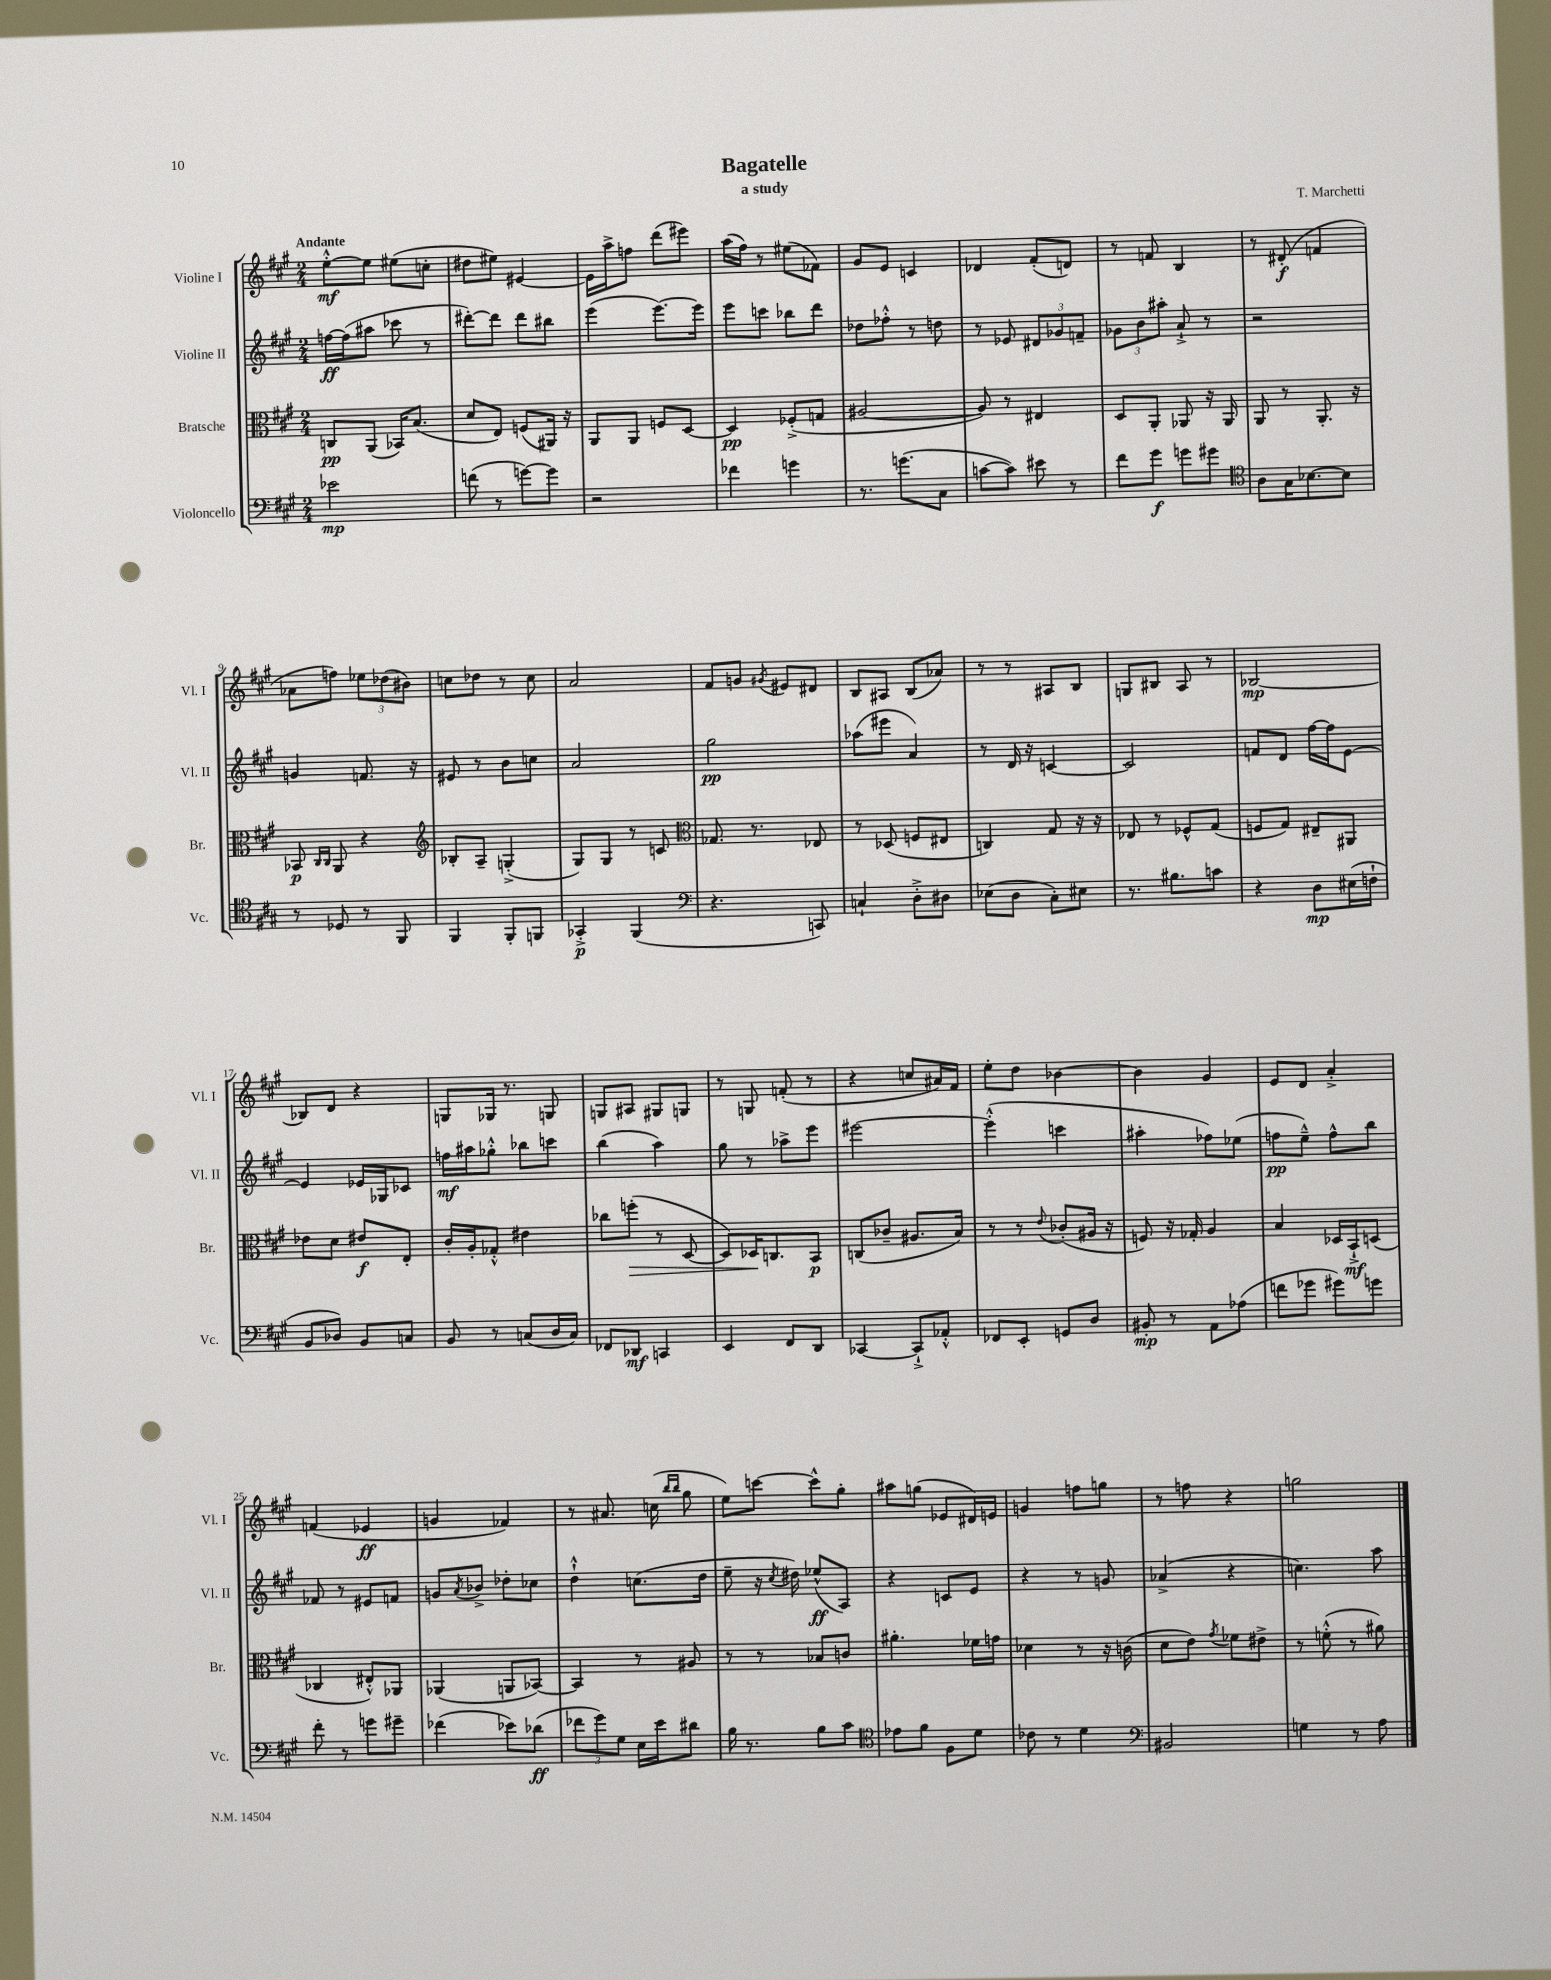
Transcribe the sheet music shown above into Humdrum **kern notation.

**kern	**kern	**kern	**kern
*staff4	*staff3	*staff2	*staff1
*clefF4	*clefC3	*clefG2	*clefG2
*k[f#c#g#]	*k[f#c#g#]	*k[f#c#g#]	*k[f#c#g#]
*M2/4	*M2/4	*M2/4	*M2/4
2e-\	8C/L	[16ff\LL	[8ee'^^\L
.	.	(16ff\]J	.
.	(8AA/J	8aa#\J	8ee\]J
.	16BB-/LK)	8ccc-\	(8ee#\L
.	(8.B/J	.	.
.	.	8r	8cc'\J
=	=	=	=
(8f\	8d/L	[8ddd#'\L)	8dd#\L
8r	8E/J)	8ddd#\]J	8ee#\J)
[8g\L)	(8F/L	8ddd#\L	[4e#/
8g\]J	16AA#/Jk)	8bb#\J	.
.	16r	.	.
=	=	=	=
2r	8AA/L	(4eee\	16e#\]LL
.	.	.	16aa^\J
.	8AA/J	.	8ff\J
.	8F/L	[8.eee\L)	(8ddd\L
.	[8D/J	.	8eee#\J)
.	.	16eee\]Jk	.
=	=	=	=
4f-\	4D/]	8eee\L	(16aa\LL
.	.	.	16ff#\JJ)
.	.	8ccc\J	8r
4g\	(8F-'^/L	8bb-\L	(8ee#\L
.	8G/J	8ddd\J	8f-\J)
=	=	=	=
8.r	[2A#/	8dd-\L	8g#/L
.	.	8ff-'^^\J	8e/J
(8.g\L	.	.	.
.	.	8r	4c/
8C#\J	.	8dd\	.
=	=	=	=
[8c\L	8A#/])	8r	4d-/
8c\]J)	8r	8e-/	.
8e#\	4E#/	12d#/L	(8f#'/L
.	.	12g-/	.
8r	.	.	8d/J)
.	.	12f~/J	.
=	=	=	=
8f#\L	8D/L	12g-\L	8r
.	.	12b\	.
8g#\J	8AA'/J	.	8f/
.	.	12aa#'\J	.
8g\L	8AA-/	8a`^/	4B/
8g#\J	16r	8r	.
.	16AA-/	.	.
=	=	=	=
*clefC4	*	*	*
8A\L	8AA/	2r	8r
16G#\K	8r	.	(8d#'/
[8.B-\	.	.	.
.	8.AA'/	.	4f/
8B-\]J	.	.	.
.	16r	.	.
=	=	=	=
8r	8BB-/	4g/	8a-\L
.	16qqC#/LL	.	.
.	16qqC#/JJ	.	.
8D-/	8AA/	.	8ff\J)
8r	4r	8.f/	12ee-\L
.	.	.	(12dd-\
8FF#/	.	.	.
.	.	.	12b#\J)
.	.	16r	.
=	=	=	=
*	*clefG2	*	*
4FF#/	8B-'/L	8e#/	8cc\L
.	8A~/J	8r	8dd-\J
8FF#'/L	(4G'^/	8b\L	8r
8FF/J	.	8cc\J	8cc\
=	=	=	=
4GG-'^/	8G#/L)	2a/	2a/
.	8G#/J	.	.
(4FF#/	8r	.	.
.	8c/	.	.
=	=	=	=
*clefF4	*clefC3	*	*
4.r	8.G-/	2gg#\	8f#/L
.	.	.	8g/J
.	8.r	.	.
.	.	.	8qg#/
.	.	.	8e#/L
8CC/)	8E-/	.	8d#/J
=	=	=	=
4C`/	8r	(8aa-\L	8B/L
.	(8D-/	8eee#\J	8A#/J
8D'^\L	8F/L	4a/)	(8B/L
8D#\J	8E#/J	.	8a-/J)
=	=	=	=
(8E-\L	4C/)	8r	8r
8D\J	.	16d/	8r
.	.	16r	.
8C#'\L)	8G#/	[4c/	8A#/L
8E#\J	16r	.	8B/J
.	16r	.	.
=	=	=	=
8.r	8E-/	2c/]	8G/L
.	8r	.	8B#/J
8.B#\L	.	.	.
.	8F-^^/L	.	8A/
8c\J	(8G#/J	.	8r
=	=	=	=
4r	8F/L	8f/L	[2B-/
.	8G#/J)	8d/J	.
8D\L	8E#~/L	[16ff#\LL	.
.	.	16ff#\]J	.
(16E#\L	8AA#/J	[8e\J	.
16F`\JJ	.	.	.
=	=	=	=
8BB/L	8e-\L	4e/]	8B-/]L
8D-/J)	8d\J	.	8d/J
8BB/L	8e#/L	16e-/LL	4r
.	.	16G-/J	.
8C/J	8E'/J	8c-/J	.
=	=	=	=
8BB/	16c#'/LL	16ff\LL	8G/L
.	16A'/J	16aa#\J	.
8r	8G-'^^/J	8gg-'^^\J	16G-/Jk
.	.	.	8.r
(8C/L	4e#\	8bb-\L	.
16D/L	.	8ccc\J	8G/
16C/JJ)	.	.	.
=	=	=	=
8FF-/L	8cc-\L	(4bb\	8G/L
8DD-/J	(8ff'\J	.	8A#/J
4CC/	8r	4aa\)	8G#/L
.	[8D/	.	8G/J
=	=	=	=
4EE/	8D/]L)	8gg#\	8r
.	16D-/K	8r	8G/
.	8.C/	.	.
8FF#/L	.	8aa-^\L	(8f'/
8DD/J	8BB/J	8eee\J	8r
=	=	=	=
[4CC-/	(8C/L	[2eee#\	4r
.	8c-~/J	.	.
8CC-`^/]L	8.A#/L	.	8cc/L
8AA-'^^/J	.	.	16a#/L)
.	16B/Jk)	.	16f#/JJ
=	=	=	=
8FF-/L	8r	(4eee#'^^\]	8ee'\L
8EE'/J	8r	.	8dd\J
.	8qqe/	.	.
8GG/L	(8c-'/L	4ccc\	[4b-\
8D/J	16A#/Jk	.	.
.	16r	.	.
=	=	=	=
8BB#'/	8F/)	4aa#'\	4b-\]
8r	16r	.	.
.	16G-'/	.	.
8AA\L	4A/	8ff-\L)	4g#/
(8A-\J	.	(8ee-\J	.
=	=	=	=
8f\L	4B/	8ff\L	8e/L
8g-\J	.	8ee~^^\J)	8d/J
8g#\L)	16D-/LL	8ff^^\L	4a'^/
.	16BB`^/J	.	.
8g\J	(8D/J	8bb\J	.
=	=	=	=
8f#'\	4C-/	8f-/	(4f/
8r	.	8r	.
8g\L	8E#'^^/L)	8e#/L	4e-/
8g#~\J	8AA-/J	8f/J	.
=	=	=	=
(4f-\	(4AA-/	8g/L	4g/
.	.	8qa/	.
.	.	8b-^/J	.
8e-\L)	8AA/L	8dd-'\L	4f-/)
(8d-\J	[8BB-/J)	8cc-\J	.
=	=	=	=
12f-\L	4BB-/]	4dd`^^\	8r
12g#\)	.	.	.
.	.	.	8.a#/
12G#\J	.	.	.
16E\LL	8r	(8.cc\L	.
16e\J	.	.	(16cc\
.	.	.	16qqbb/LL
.	.	.	16qqbb/JJ
8d#\J	8A#/	.	8gg#\
.	.	16dd\Jk	.
=	=	=	=
16B\	8r	8ee~\	8ee\L)
8.r	.	.	.
.	8r	16r	[8ccc\J
.	.	8qcc#/	.
.	.	16dd#\)	.
8B\L	8B-/L	(8ee-^^/L	8ccc^^\]L
8c#\J	8c/J	8A/J)	8gg#'\J
=	=	=	=
*clefC4	*	*	*
8e-\L	4.a#'\	4r	8aa#\L
8f#\J	.	.	(8gg\J
8F#\L	.	8c/L	8e-/L
8d\J	16f-\LL	8e/J	16d#/L)
.	16g\JJ	.	16e/JJ
=	=	=	=
8c-\	4d-\	4r	4g/
8r	.	.	.
4d\	8r	8r	8ff\L
.	16r	8g/	8gg\J
.	(16c\	.	.
=	=	=	=
*clefF4	*	*	*
2BB#/	8d\L	(4a-^/	8r
.	8e\J)	.	8ff\
.	8qg#/	.	.
.	8f-\L	4r	4r
.	8e#^\J	.	.
=	=	=	=
4G\	8r	4.cc\)	2gg\
.	(8f'^^\	.	.
8r	8r	.	.
8A\	8a#\)	8aa\	.
==	==	==	==
*-	*-	*-	*-
